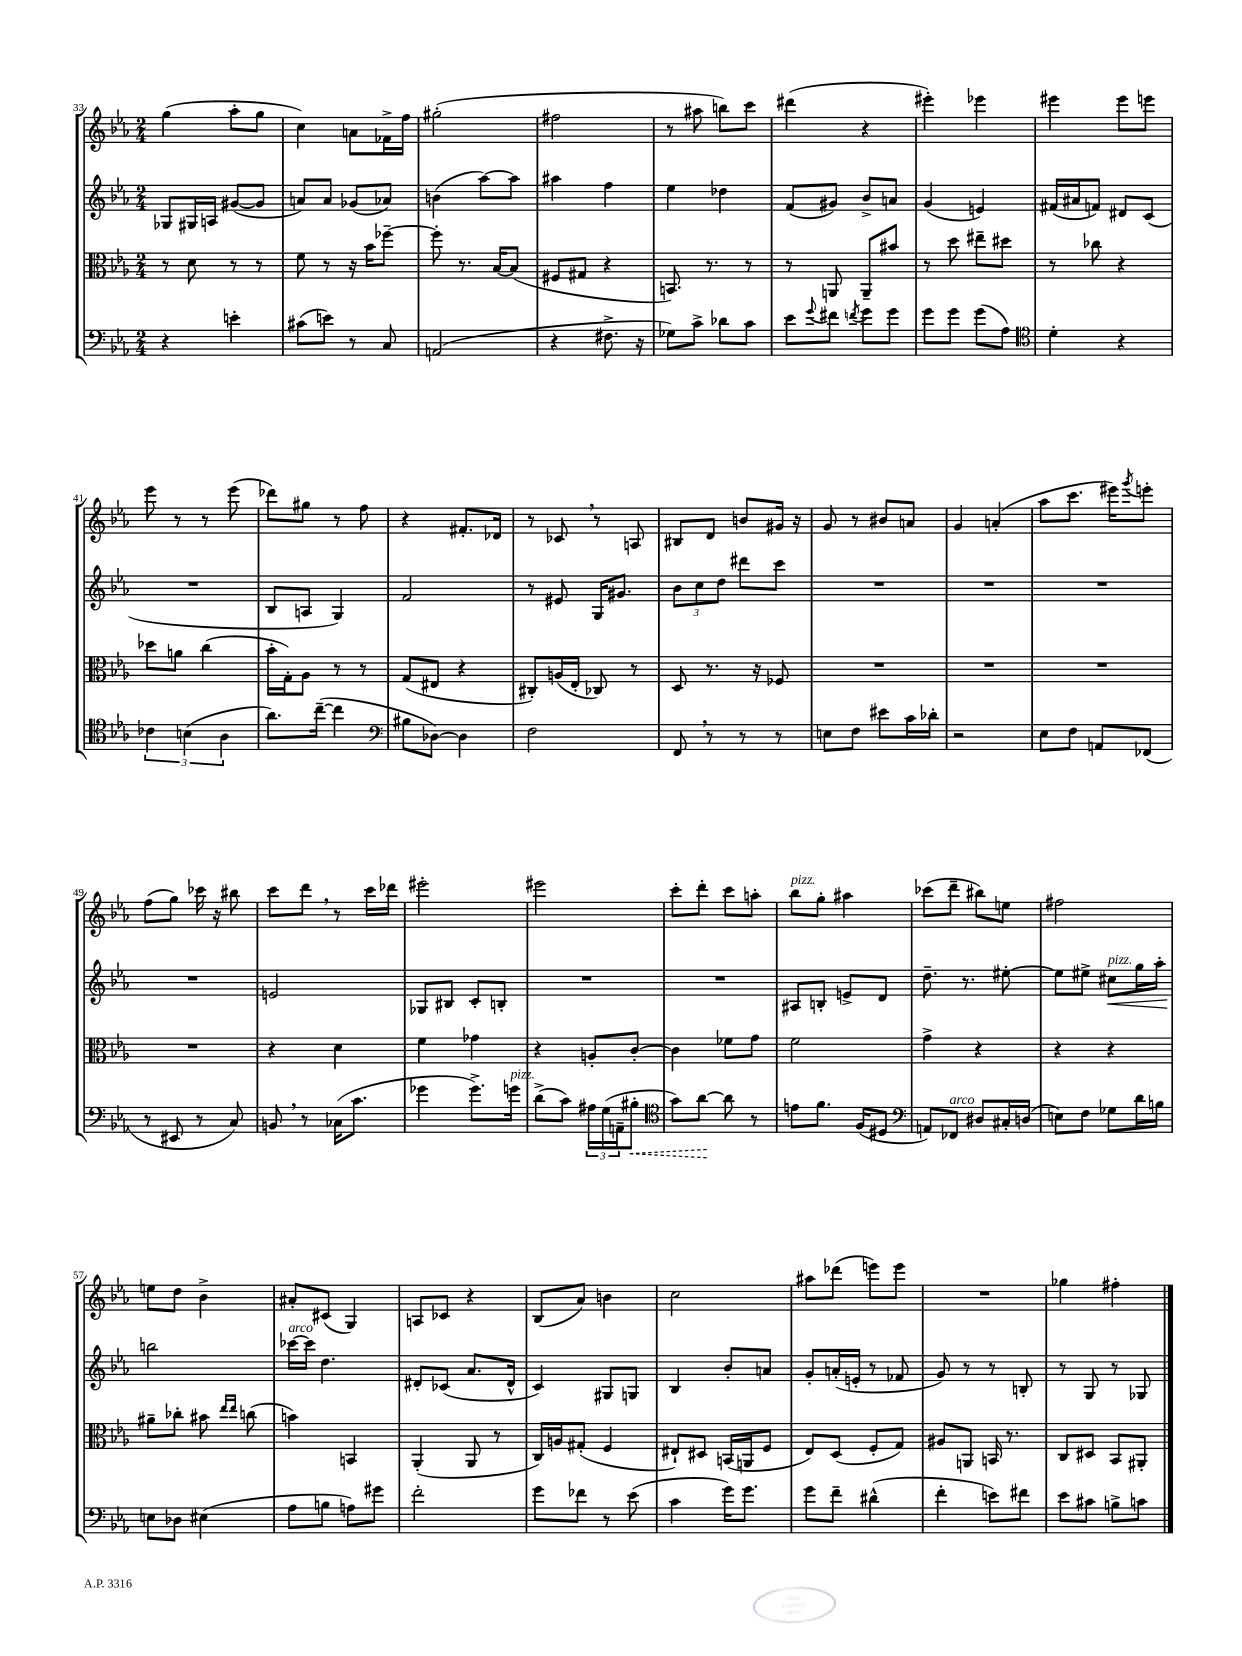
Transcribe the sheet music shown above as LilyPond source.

<<
\new StaffGroup <<
\new Staff = "s0" {
    \clef treble \key ees \major \numericTimeSignature \time 2/4
    g''4( aes''8-. g''8 |
    c''4) a'8 fes'16-> f''16 |
    gis''2-.( |
    fis''2 |
    r8 ais''8 b''8) c'''8 |
    dis'''4( r4 |
    eis'''4-.) ees'''4 |
    eis'''4 eis'''8 e'''8 |
    ees'''8 r8 r8 ees'''8( |
    des'''8) gis''8 r8 f''8 |
    r4 fis'8.-. des'16 |
    r8 ces'8 \breathe r8 a8 |
    bis8 d'8 b'8 gis'16 r16 |
    g'8 r8 bis'8 a'8 |
    g'4 a'4-.( |
    aes''8 c'''8. eis'''16) \acciaccatura { g'''8 } e'''8-. |
    f''8( g''8) ces'''16 r16 bis''8 |
    c'''8 d'''8 \breathe r8 c'''16 des'''16 |
    eis'''2-. |
    eis'''2 |
    c'''8-. d'''8-. c'''8 a''8-. |
    bes''8^\markup { \italic "pizz." } g''8-. ais''4 |
    ces'''8( d'''8-- bis''8) e''8 |
    fis''2 |
    e''8 d''8 bes'4-> |
    ais'8-. cis'8( g4) |
    a8 ces'8 r4 |
    bes8( aes'8) b'4 |
    c''2 |
    ais''8 des'''8( e'''8) e'''8 |
    R2 |
    ges''4 fis''4-. \bar "|." |
}
\new Staff = "s1" {
    \clef treble \key ees \major \numericTimeSignature \time 2/4
    ges8 gis16 a16 gis'8~( gis'8 |
    a'8) a'8 ges'8( aes'8) |
    b'4( aes''8~) aes''8 |
    ais''4 f''4 |
    ees''4 des''4 |
    f'8( gis'8) bes'8-> a'8 |
    g'4( e'4) |
    fis'16( ais'16 f'8) dis'8 c'8( |
    R2 |
    bes8 a8 g4) |
    f'2 |
    r8 eis'8 g16 gis'8. |
    \tuplet 3/2 { bes'8 c''8 d''8 } dis'''8 c'''8 |
    R2 |
    R2 |
    R2 |
    R2 |
    e'2 |
    ges8 bis8 c'8-. b8-. |
    R2 |
    R2 |
    ais8 b8-. e'8-> d'8 |
    d''8.-- r8. eis''8~-. |
    eis''8 eis''8-> cis''8\<^\markup { \italic "pizz." } g''16 aes''16-. |
    b''2\! |
    ces'''16~^\markup { \italic "arco" } ces'''16 d''4. |
    dis'8-. ces'8( aes'8. dis'16-^ |
    c'4) gis8 g8 |
    bes4 bes'8-. a'8 |
    g'8-. a'16-.( e'16-. r8 fes'8 |
    g'8) r8 r8 b8-. |
    r8 g8 r8 ges8 \bar "|." |
}
\new Staff = "s2" {
    \clef alto \key ees \major \numericTimeSignature \time 2/4
    r8 d'8 r8 r8 |
    f'8 r8 r16 bes'16 fes''8~-- |
    fes''8-. r8. bes16~ bes8( |
    fis8 gis8 r4 |
    b,8.) r8. r8 |
    r8 a,8 a,8-- bis'8 |
    r8 d''8 eis''8-- dis''8 |
    r8 ces''8 r4 |
    des''8 a'8 c''4( |
    bes'16-. g16-.) aes8 r8 r8 |
    g8( eis8 r4 |
    cis8-.) a16( ees16-. ces8) r8 |
    d8 r8. r16 fes8 |
    R2 |
    R2 |
    R2 |
    R2 |
    r4 d'4 |
    f'4 ges'4 |
    r4 a8-. c'8~-. |
    c'4 fes'8 g'8 |
    f'2 |
    g'4-> r4 |
    r4 r4 |
    ais'8-- ces''8-. bis'8 \grace { ees''16 ees''16 } c''8( |
    b'4) b,4 |
    aes,4-.( aes,8 r8 |
    c16) a16 gis8-.( f4 |
    eis8-!) dis8 b,16( a,16 f8 |
    ees8) d8( f8-. g8) |
    ais8 a,8 b,16 r8. |
    c8 dis8 bes,8 ais,8-. \bar "|." |
}
\new Staff = "s3" {
    \clef bass \key ees \major \numericTimeSignature \time 2/4
    r4 e'4-. |
    cis'8( e'8) r8 c8 |
    a,2( |
    r4 fis8.-> r16 |
    ges8) c'8-> des'8 c'8 |
    ees'8 \appoggiatura { g'8 } fis'8 \acciaccatura { f'8 } g'8 g'8 |
    g'8 g'8 g'8( aes8) |
    \clef tenor d'4-. r4 |
    \tuplet 3/2 { ces'4 b4( aes4 } |
    aes'8.) c''16~--( c''4 |
    \clef bass bis8 des8~) des4 |
    f2 |
    f,8 \breathe r8 r8 r8 |
    e8 f8 eis'8 c'16 des'16-. |
    r2 |
    ees8 f8 a,8 fes,8( |
    r8 eis,8 r8 c8) |
    b,8 \breathe r8 ces16( c'8. |
    ges'4 ges'8.->) g'16^\markup { \italic "pizz." } |
    d'8->( c'8) \tuplet 3/2 { ais16 g16( a,16-- } \once \override Hairpin.style = #'dashed-line bis8-.\< |
    \clef tenor g'8) aes'8~\! aes'8 r8 |
    e'8 f'8. f16( dis8 |
    \clef bass a,8) fes,8^\markup { \italic "arco" } dis8 cis16-. d16( |
    e8) f8 ges8 d'16 b16 |
    e8 des8 eis4( |
    aes8 b8 a8) gis'8 |
    f'2-. |
    g'8 fes'8 r8 ees'8( |
    c'4 g'16) g'8. |
    g'8 f'8-- dis'4-^( |
    f'4-. e'8) fis'8 |
    ees'8 cis'8 b8-> c'8 \bar "|." |
}
>>
>>
\layout { \context { \Score currentBarNumber = #33 } }
